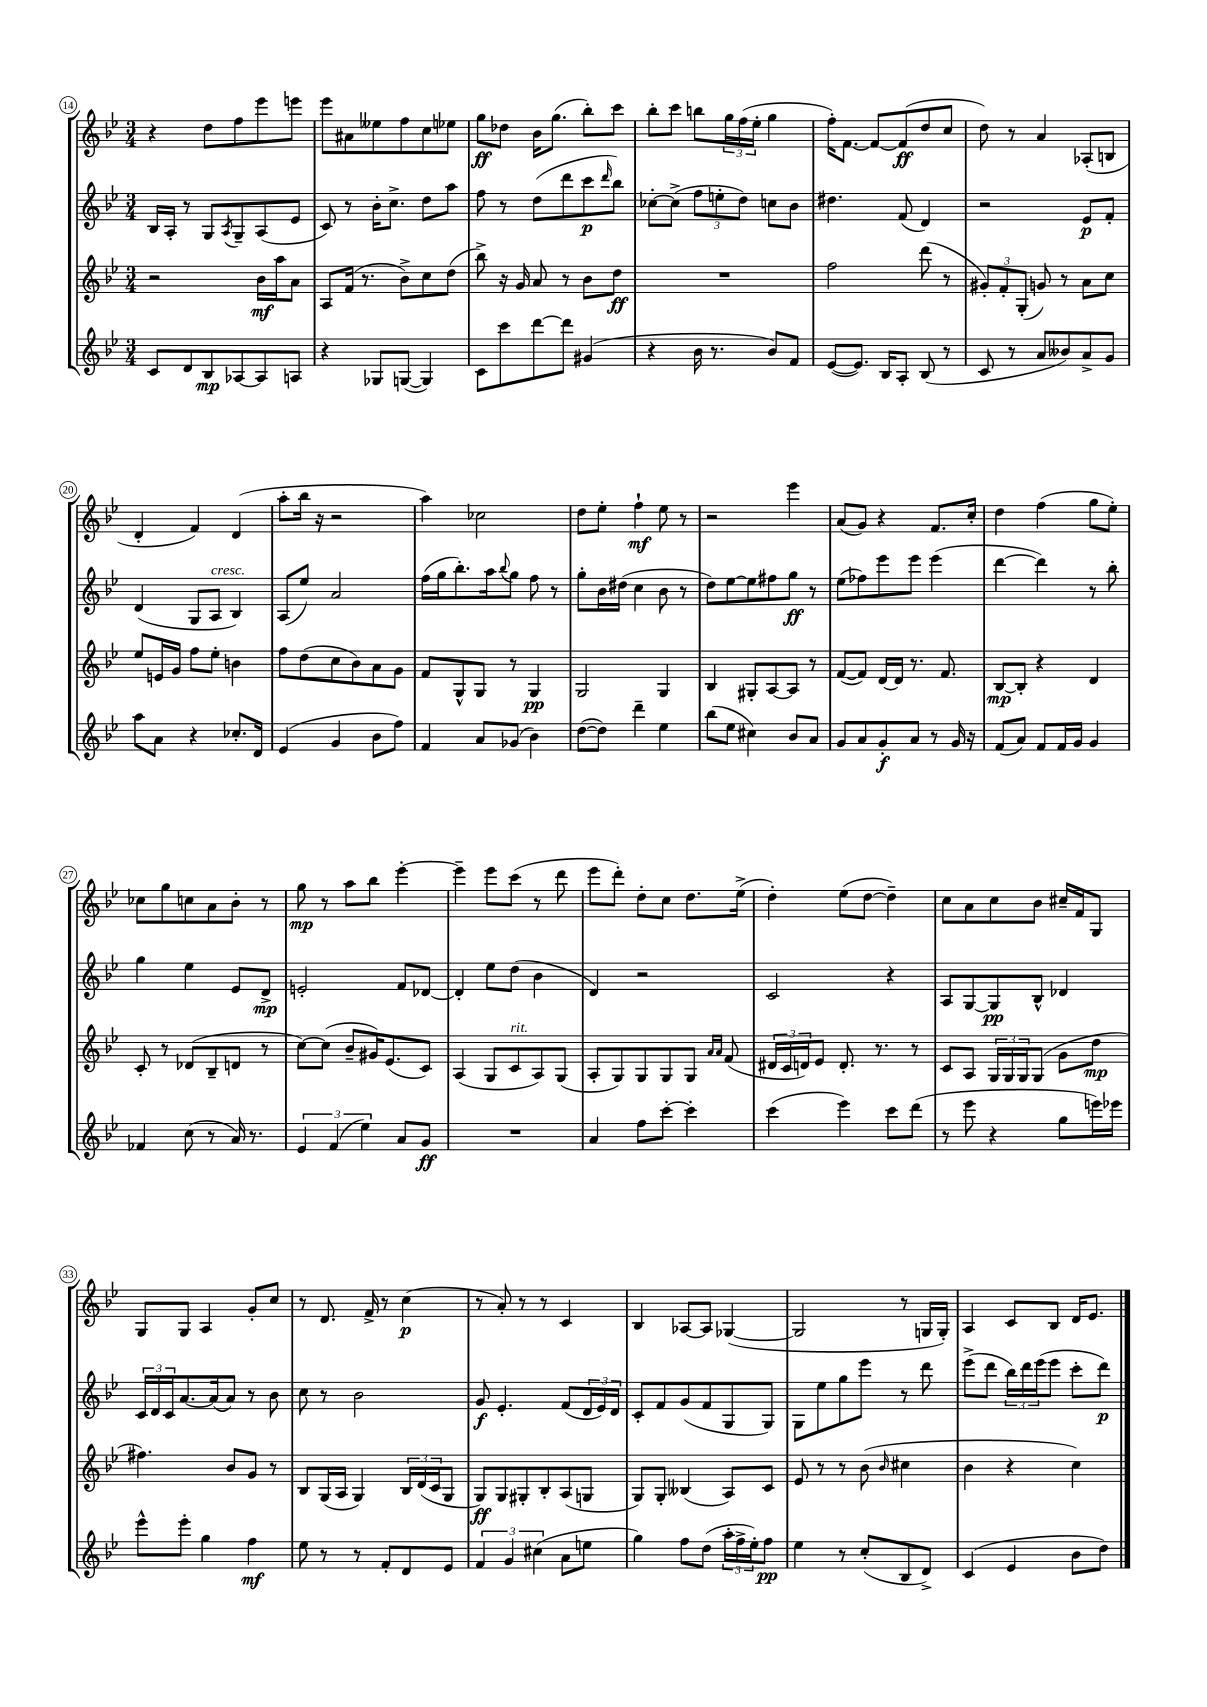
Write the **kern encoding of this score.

**kern	**dynam	**kern	**dynam	**kern	**dynam	**kern	**dynam
*part4	*part4	*part3	*part3	*part2	*part2	*part1	*part1
*staff4	*staff4	*staff3	*staff3	*staff2	*staff2	*staff1	*staff1
*clefG2	*	*clefG2	*	*clefG2	*	*clefG2	*
*k[b-e-]	*	*k[b-e-]	*	*k[b-e-]	*	*k[b-e-]	*
*M3/4	*	*M3/4	*	*M3/4	*	*M3/4	*
=14	=14	=14	=14	=14	=14	=14	=14
8c/L	.	2r	.	16B-/LL	.	4r	.
.	.	.	.	16A'/JJ	.	.	.
8d/	.	.	.	8r	.	.	.
8B-/	mp	.	.	8G/L	.	8dd\L	.
.	.	.	.	8qA/	.	.	.
[8A-X/	.	.	.	8G~/	.	8ff\	.
8A-/]	.	16b-\LL	mf	(8A/	.	8eee-\	.
.	.	16aa\J	.	.	.	.	.
8An/J	.	8a\J	.	8e-/J	.	8eeen\J	.
=15	=15	=15	=15	=15	=15	=15	=15
4r	.	8A/L	.	8c/)	.	8eee-\L	.
.	.	(16f/Jk	.	8r	.	8a#X\	.
.	.	8.r	.	.	.	.	.
8G-X/L	.	.	.	16b-'\KL	.	8ee--X\	.
.	.	.	.	8.cc^\J	.	.	.
([8Gn/J	.	8b-^\L)	.	.	.	8ff\	.
4G/])	.	8cc\	.	8dd\L	.	8cc\	.
.	.	(8dd\J	.	8aa\J	.	8ee-X\J	.
=16	=16	=16	=16	=16	=16	=16	=16
8c\L	.	8bb-^\)	.	8ff\	.	8gg\L	ff
8ccc\	.	16r	.	8r	.	8dd-X\J	.
.	.	16g/	.	.	.	.	.
[8ddd\	.	8a/	.	(8dd\L	.	16b-\KL	.
.	.	.	.	.	.	(8.gg\J	.
8ddd\J]	.	8r	.	8ddd\	.	.	.
(4g#X/	.	8b-\L	.	8ccc\	p	8bb-'\L)	.
.	.	.	.	16qqddd/	.	.	.
.	.	8dd\J	ff	8bb-\J)	.	8ccc\J	.
=17	=17	=17	=17	=17	=17	=17	=17
4r	.	2.r	.	[8cc-X'\L	.	8bb-'\L	.
.	.	.	.	(8cc-^\J]	.	8ccc\J	.
16b-\	.	.	.	12ff\L	.	8bbn\L	.
8.r	.	.	.	.	.	.	.
.	.	.	.	12een'\	.	.	.
.	.	.	.	.	.	24gg\L	.
.	.	.	.	12dd\J)	.	(24ff\	.
.	.	.	.	.	.	24ee-'\JJ	.
8b-/L)	.	.	.	8ccn\L	.	4gg\	.
8f/J	.	.	.	8b-\J	.	.	.
=18	=18	=18	=18	=18	=18	=18	=18
([8e-/L	.	2ff\	.	4.dd#X\	.	16ff'\KL)	.
.	.	.	.	.	.	[8.f\J	.
8.e-/J])	.	.	.	.	.	.	.
.	.	.	.	.	.	8f/L_	.
16B-/KL	.	.	.	.	.	.	.
8A'/J	.	.	.	(8f/	.	(8f/]	ff
(8B-/	.	(8ddd\	.	4d/)	.	8dd/	.
8r	.	8r	.	.	.	8cc/J	.
=19	=19	=19	=19	=19	=19	=19	=19
8c/	.	12g#X'/L)	.	2r	.	8dd\)	.
.	.	12f'/	.	.	.	.	.
8r	.	.	.	.	.	8r	.
.	.	(12G'/J	.	.	.	.	.
8a/L	.	8gn/)	.	.	.	4a/	.
8b--X/)	.	8r	.	.	.	.	.
8a^/	.	8a\L	.	8e-/L	p	(8A-X'/L	.
8g/J	.	8cc\J	.	8f'/J	.	8Bn/J	.
!!LO:LB:g=z
=20	=20	=20	=20	=20	=20	=20	=20
8aa\L	.	8ee-/L	.	(4d/	.	4d'/	.
8a\J	.	16en/L	.	.	.	.	.
.	.	16g/JJ	.	.	.	.	.
4r	.	8ff\L	.	8G/L	.	4f/)	.
!	!	!	!	!LO:TX:a:i:t=cresc.	!	!	!
.	.	8ee-'\J	.	8A/J	.	.	.
8.cc-X'/L	.	4bn\	.	4B-/)	.	(4d/	.
16d/Jk	.	.	.	.	.	.	.
=21	=21	=21	=21	=21	=21	=21	=21
(4e-/	.	8ff\L	.	(8A/L	.	8aa'\L	.
.	.	(8dd\	.	8ee-/J)	.	16bb-\Jk	.
.	.	.	.	.	.	16r	.
4g/	.	8cc\	.	2a/	.	2r	.
.	.	8b-\)	.	.	.	.	.
8b-\L	.	8a\	.	.	.	.	.
8ff\J)	.	8g\J	.	.	.	.	.
=22	=22	=22	=22	=22	=22	=22	=22
4f/	.	8f/L	.	(16ff\LL	.	4aa\)	.
.	.	.	.	16gg\J	.	.	.
.	.	8G^^/	.	8.bb-'\)	.	.	.
8a/L	.	8G/J	.	.	.	2cc-X\	.
.	.	.	.	16aa\k	.	.	.
.	.	.	.	8qqbb-/	.	.	.
(8g-X/J	.	8r	.	8gg\J	.	.	.
4b-\)	.	4G/	pp	8ff\	.	.	.
.	.	.	.	8r	.	.	.
=23	=23	=23	=23	=23	=23	=23	=23
([8dd\L	.	2G/	.	8gg'\L	.	8dd\L	.
8dd\J])	.	.	.	16b-\L	.	8ee-'\J	.
.	.	.	.	(16dd#X\JJ	.	.	.
4ddd~\	.	.	.	4cc\	.	4ff`\	mf
4ee-\	.	4G/	.	8b-\	.	8ee-\	.
.	.	.	.	8r	.	8r	.
=24	=24	=24	=24	=24	=24	=24	=24
(8bb-\L	.	4B-/	.	8dd\L)	.	2r	.
8ee-\J	.	.	.	[8ee-\	.	.	.
4cc#X\)	.	8G#X'/L	.	8ee-\]	.	.	.
.	.	[8A/	.	8ff#X\	.	.	.
8b-/L	.	8A/J]	.	8gg\J	ff	4eee-\	.
8a/J	.	8r	.	8r	.	.	.
=25	=25	=25	=25	=25	=25	=25	=25
8g/L	.	([8f/L	.	(8ee-\L	.	(8a/L	.
8a/	.	8f/J])	.	8ff-X\)	.	8g/J)	.
8g'/	f	[16d/LL	.	8eee-\	.	4r	.
.	.	16d/JJ]	.	.	.	.	.
8a/J	.	8.r	.	8eee-\J	.	.	.
8r	.	.	.	(4eee-\	.	8.f/L	.
.	.	8.f/	.	.	.	.	.
16g/	.	.	.	.	.	.	.
16r	.	.	.	.	.	16cc'/Jk	.
=26	=26	=26	=26	=26	=26	=26	=26
(8f/L	.	[8B-/L	mp	[4ddd\	.	4dd\	.
8a/J)	.	8B-'/J]	.	.	.	.	.
8f/L	.	4r	.	4ddd\])	.	(4ff\	.
16f/L	.	.	.	.	.	.	.
16g/JJ	.	.	.	.	.	.	.
4g/	.	4d/	.	8r	.	8gg\L	.
.	.	.	.	8bb-'\	.	8ee-'\J)	.
!!LO:LB:g=z
=27	=27	=27	=27	=27	=27	=27	=27
4f-X/	.	8c'/	.	4gg\	.	8cc-X\L	.
.	.	8r	.	.	.	8gg\	.
(8cc\	.	(8d-X/L	.	4ee-\	.	8ccn\	.
8r	.	8B-~/	.	.	.	8a\	.
16a/)	.	8dn/J	.	8e-/L	.	8b-'\J	.
8.r	.	.	.	.	.	.	.
.	.	8r	.	8d^/J	mp	8r	.
=28	=28	=28	=28	=28	=28	=28	=28
6e-/	.	[8cc\L)	.	2en'/	.	8gg\	mp
.	.	(8cc\J]	.	.	.	8r	.
(6f/	.	.	.	.	.	.	.
.	.	8b-~/L	.	.	.	8aa\L	.
6ee-\)	.	.	.	.	.	.	.
.	.	16g#X/K)	.	.	.	8bb-\J	.
.	.	(8.e-/	.	.	.	.	.
8a/L	.	.	.	8f/L	.	[4eee-'\	.
8g/J	ff	8c/J)	.	[8d-X/J	.	.	.
=29	=29	=29	=29	=29	=29	=29	=29
2.r	.	(4A/	.	4d-'/]	.	4eee-~\]	.
.	.	8G/L	.	8ee-\L	.	8eee-\L	.
!	!	!LO:TX:a:i:t=rit.	!	!	!	!	!
.	.	8c/	.	(8dd\J	.	(8ccc\J	.
.	.	8A/)	.	4b-\	.	8r	.
.	.	(8G/J	.	.	.	8ddd\	.
=30	=30	=30	=30	=30	=30	=30	=30
4a/	.	8A'/L	.	4d/)	.	8eee-\L	.
.	.	8G/)	.	.	.	8ddd'\J)	.
8ff\L	.	8G/	.	2r	.	8dd'\L	.
[8ccc'\J	.	8G/	.	.	.	8cc\J	.
4ccc'\]	.	8G/J	.	.	.	8.dd\L	.
.	.	16qqa/LL	.	.	.	.	.
.	.	16qqa/JJ	.	.	.	.	.
.	.	(8f/	.	.	.	.	.
.	.	.	.	.	.	(16ee-^\Jk	.
=31	=31	=31	=31	=31	=31	=31	=31
(4ccc\	.	24d#X/LL	.	2c/	.	4dd'\)	.
.	.	24c/	.	.	.	.	.
.	.	24dn/J)	.	.	.	.	.
.	.	8e-/J	.	.	.	.	.
4eee-\)	.	8.d'/	.	.	.	(8ee-\L	.
.	.	.	.	.	.	[8dd\J	.
.	.	8.r	.	.	.	.	.
8ccc\L	.	.	.	4r	.	4dd~\])	.
(8ddd\J	.	8r	.	.	.	.	.
=32	=32	=32	=32	=32	=32	=32	=32
8r	.	8c/L	.	8A/L	.	8cc\L	.
8eee-\	.	8A/J	.	[8G/	.	8a\	.
4r	.	24G/LL	.	8G/]	pp	8cc\	.
.	.	24G/	.	.	.	.	.
.	.	24G/J	.	.	.	.	.
.	.	(8G/J	.	8B-^^/J	.	8b-\J	.
8gg\L	.	8g\L	.	4d-X/	.	16cc#X~/LL	.
.	.	.	.	.	.	16f/J	.
16eeen\L)	.	8dd\J	mp	.	.	8G/J	.
16eee-X\JJ	.	.	.	.	.	.	.
!!LO:LB:g=z
=33	=33	=33	=33	=33	=33	=33	=33
8eee-^^\L	.	4.ff#X\)	.	24c/LL	.	8G/L	.
.	.	.	.	24d/	.	.	.
.	.	.	.	24c/J	.	.	.
8eee-'\J	.	.	.	[8.a/	.	8G/J	.
4gg\	.	.	.	.	.	4A/	.
.	.	.	.	(16a/k]	.	.	.
.	.	8b-/L	.	8a/J)	.	.	.
4ff\	mf	8g/J	.	8r	.	8g'/L	.
.	.	8r	.	8b-\	.	8cc/J	.
=34	=34	=34	=34	=34	=34	=34	=34
8ee-\	.	8B-/L	.	8cc\	.	8r	.
8r	.	(16G/L	.	8r	.	8.d/	.
.	.	16A/JJ	.	.	.	.	.
8r	.	4G/)	.	2b-\	.	.	.
.	.	.	.	.	.	16f^/	.
8f'/L	.	.	.	.	.	8r	.
8d/	.	24B-/LL	.	.	.	(4cc\	p
.	.	(24d/	.	.	.	.	.
.	.	24c/J	.	.	.	.	.
8e-/J	.	8G/J	.	.	.	.	.
=35	=35	=35	=35	=35	=35	=35	=35
6f/	.	8G/L)	ff	8g/	f	8r	.
.	.	8G/	.	4.e-'/	.	8a'/)	.
6g/	.	.	.	.	.	.	.
.	.	8G#X'/	.	.	.	8r	.
(6cc#X\	.	.	.	.	.	.	.
.	.	8B-'/	.	.	.	8r	.
8a\L	.	(8A/	.	(8f/L	.	4c/	.
8een\J	.	8Gn/J	.	24d/L	.	.	.
.	.	.	.	24e-/)	.	.	.
.	.	.	.	24d/JJ	.	.	.
=36	=36	=36	=36	=36	=36	=36	=36
4gg\)	.	8G/L)	.	8c'/L	.	4B-/	.
.	.	8G'/J	.	8f/	.	.	.
8ff\L	.	(4B--X/	.	(8g/	.	[8A-X/L	.
(8dd\J	.	.	.	8f/	.	8A-/J]	.
24aa'\LL	.	8A/L)	.	8G/	.	([4G-X/	.
24ff^\	.	.	.	.	.	.	.
24ee-'\J)	.	.	.	.	.	.	.
8ff\J	pp	8c/J	.	8G/J)	.	.	.
=37	=37	=37	=37	=37	=37	=37	=37
4ee-\	.	8e-/	.	8G\L	.	2G-/]	.
.	.	8r	.	8ee-\	.	.	.
8r	.	8r	.	8gg\	.	.	.
(8cc'/L	.	(8b-\	.	8eee-\J	.	.	.
.	.	16qqb-/	.	.	.	.	.
8B-/	.	4cc#X\	.	8r	.	8r	.
8d^/J)	.	.	.	8ddd\	.	16Gn/LL	.
.	.	.	.	.	.	16G'/JJ)	.
=38	=38	=38	=38	=38	=38	=38	=38
(4c/	.	4b-\	.	(8eee-^\L	.	4A/	.
.	.	.	.	8ddd\J	.	.	.
4e-/	.	4r	.	24bb-\LL)	.	8c/L	.
.	.	.	.	24ddd\	.	.	.
.	.	.	.	(24eee-\J	.	.	.
.	.	.	.	8eee-\J	.	8B-/J	.
8b-\L	.	4cc\)	.	8ccc'\L	.	16d/KL	.
.	.	.	.	.	.	8.e-/J	.
8dd\J)	.	.	.	8ddd\J)	p	.	.
==	==	==	==	==	==	==	==
*-	*-	*-	*-	*-	*-	*-	*-
